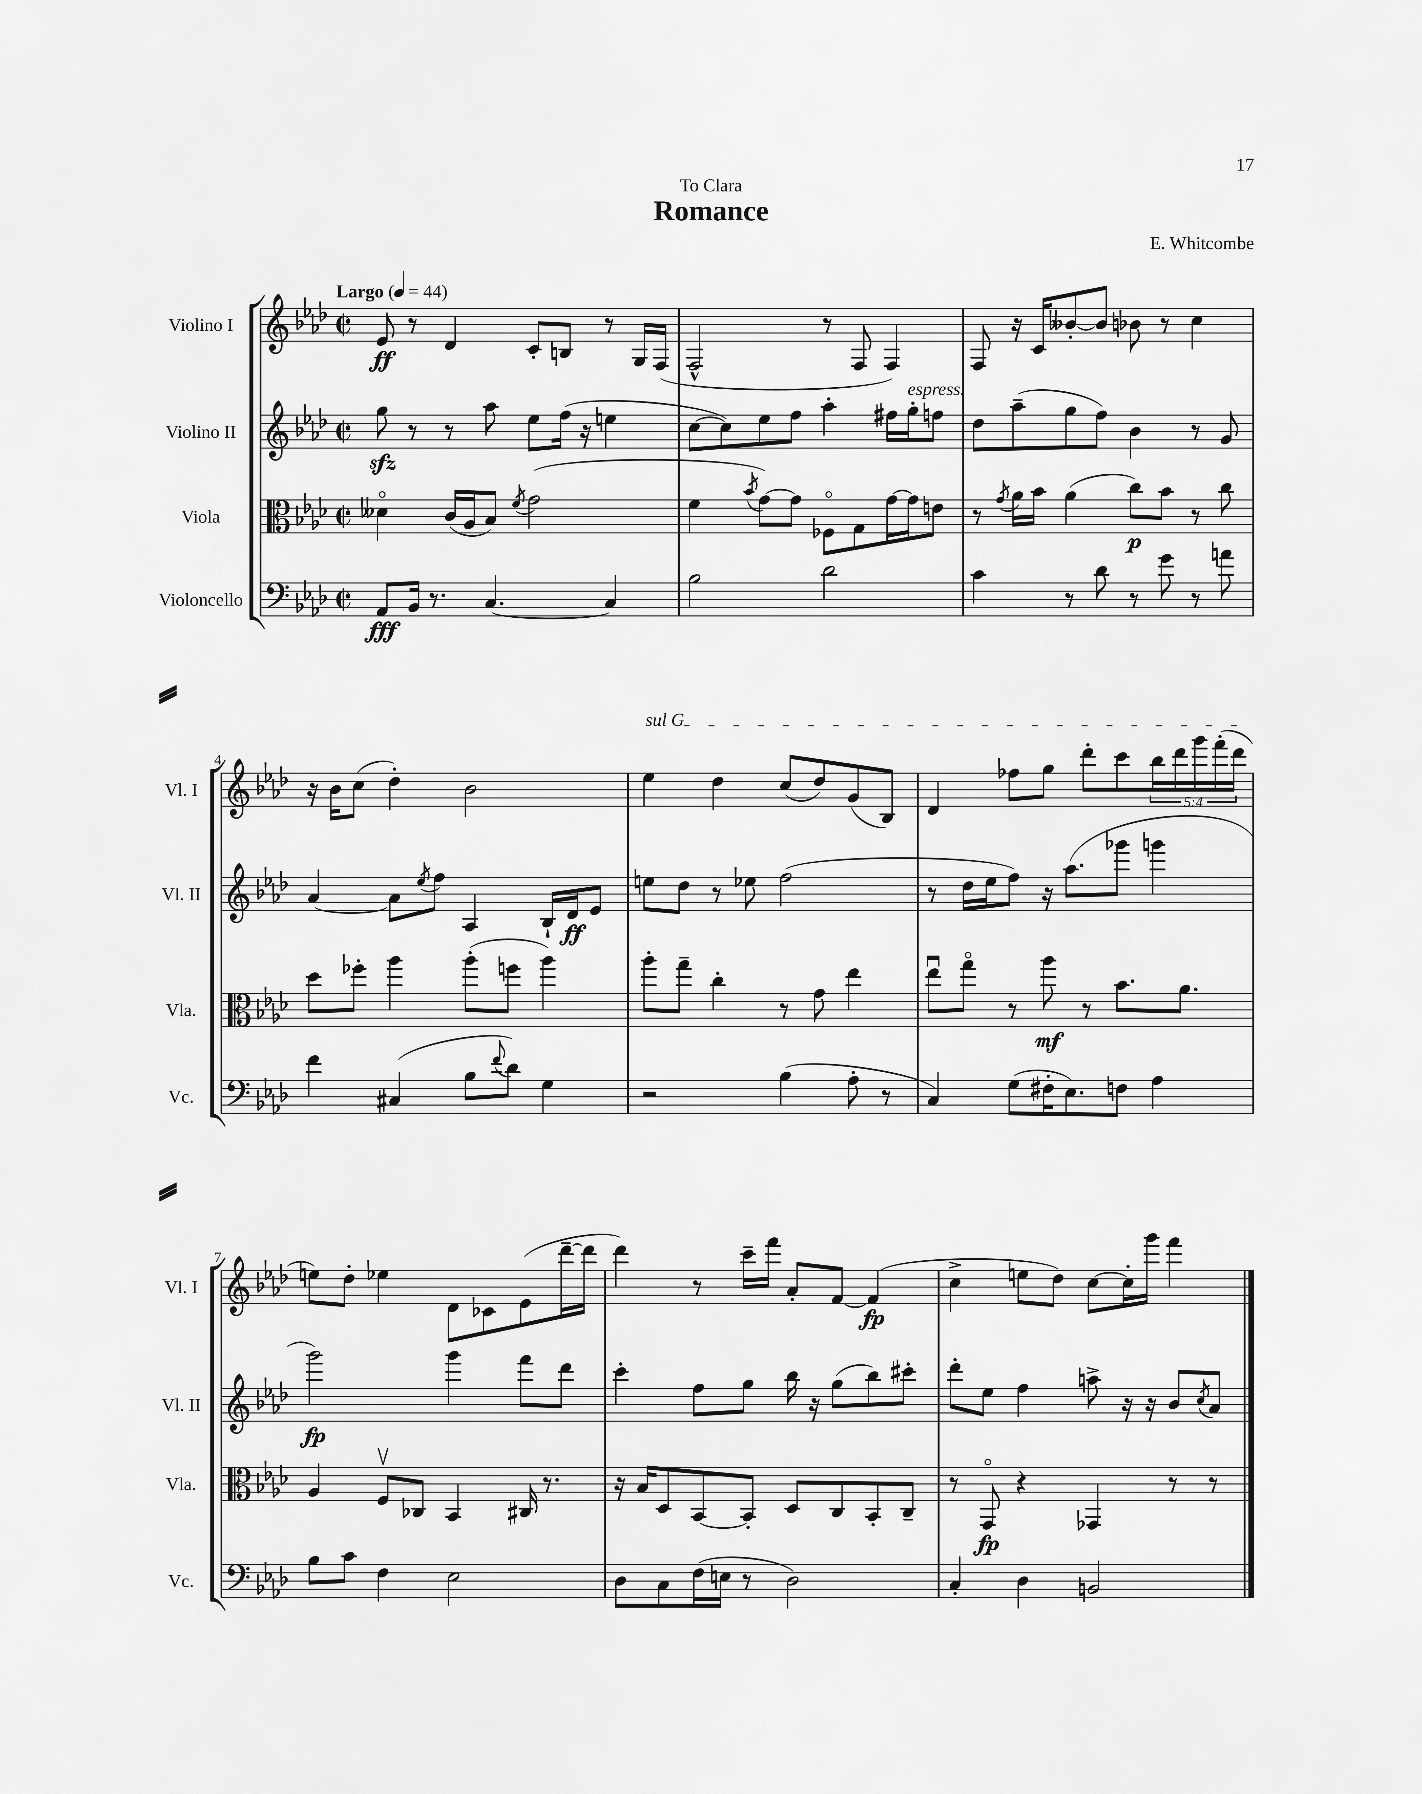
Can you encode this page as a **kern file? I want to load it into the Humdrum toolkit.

**kern	**kern	**kern	**kern
*staff4	*staff3	*staff2	*staff1
*clefF4	*clefC3	*clefG2	*clefG2
*k[b-e-a-d-]	*k[b-e-a-d-]	*k[b-e-a-d-]	*k[b-e-a-d-]
*M2/2	*M2/2	*M2/2	*M2/2
*met(c|)	*met(c|)	*met(c|)	*met(c|)
*MM44	*MM44	*MM44	*MM44
8AA-	4d--o	8gg	8e-
16BB-	.	8r	8r
8.r	.	.	.
.	(16c	8r	4d-
.	16A-	.	.
[4.C	8B-)	8aa-	.
.	8qf	.	.
.	(2g	8ee-	8c'
.	.	(16ff	8B
.	.	16r	.
4C]	.	4ee	8r
.	.	.	16G
.	.	.	(16F
=	=	=	=
2B-	4f	[8cc	2F^^
.	.	8cc])	.
.	8qb-	.	.
.	[8g)	8ee-	.
.	8g]	8ff	.
2d-	8F-o	4aa-'	8r
.	8G	.	8F
.	[16g	16ff#	4F)
.	16g]	16gg'	.
.	8e	8ff	.
=	=	=	=
4c	8r	8dd-	8F
.	8qg	.	.
.	16a-	(8aa-~	16r
.	16b-	.	16c
8r	(4a-	8gg	[8b--'
8d-	.	8ff)	8b--]
8r	8cc)	4b-	8b-
8g	8b-	.	8r
8r	8r	8r	4cc
8a	8cc	8g	.
=	=	=	=
4f	8dd-	[4a-	16r
.	.	.	16b-
.	8ff-'	.	(8cc
(4C#	4aa-	8a-]	4dd-')
.	.	8qee-	.
.	.	8ff	.
8B-	(8aa-'	4A-	2b-
8qqf	.	.	.
8d-)	8ff	.	.
4G	4aa-)	16B-`	.
.	.	16d-	.
.	.	8e-	.
=	=	=	=
2r	8aa-'	8ee	4ee-
.	8gg~	8dd-	.
.	4cc'	8r	4dd-
.	.	8ee-	.
(4B-	8r	(2ff	(8cc
.	8g	.	8dd-)
8A-'	4ee-	.	(8g
8r	.	.	8B-)
=	=	=	=
4C)	8ee-u	8r	4d-
.	8ggo	16dd-	.
.	.	16ee-	.
(8G	8r	8ff)	8ff-
16F#'	8aa-	16r	8gg
8.E-)	.	(8.aa-	.
.	8r	.	8ddd-'
8F	8.b-	8ggg-	8ccc
4A-	.	4ggg	20bb-
.	.	.	20ddd-
.	8.a-	.	.
.	.	.	20ggg
.	.	.	(20fff'
.	.	.	20ddd-
=	=	=	=
8B-	4A-	2ggg)	8ee)
8c	.	.	8dd-'
4F	8Fv	.	4ee-
.	8C-	.	.
2E-	4BB-	4ggg	8d-
.	.	.	8c-
.	16C#	8fff	(8e-
.	8.r	.	.
.	.	8ddd-	[16ddd-~
.	.	.	16ddd-]
=	=	=	=
8D-	16r	4ccc'	4ddd-)
.	16B-	.	.
8C	8D-	.	.
(16F	[8BB-	8ff	8r
16E	.	.	.
8r	8BB-']	8gg	16ccc~
.	.	.	16fff
2D-)	8D-	16bb-	8a-'
.	.	16r	.
.	8C	(8gg	[8f
.	8BB-'	8bb-)	(4f]
.	8C~	8ccc#'	.
=	=	=	=
4C'	8r	8ddd-'	4cc^
.	8GGo	8ee-	.
4D-	4r	4ff	8ee
.	.	.	8dd-)
2BB	4GG-	8aa^	[8cc
.	.	16r	16cc']
.	.	16r	16ggg
.	8r	8b-	4fff
.	.	8qcc	.
.	8r	8a-	.
==	==	==	==
*-	*-	*-	*-
